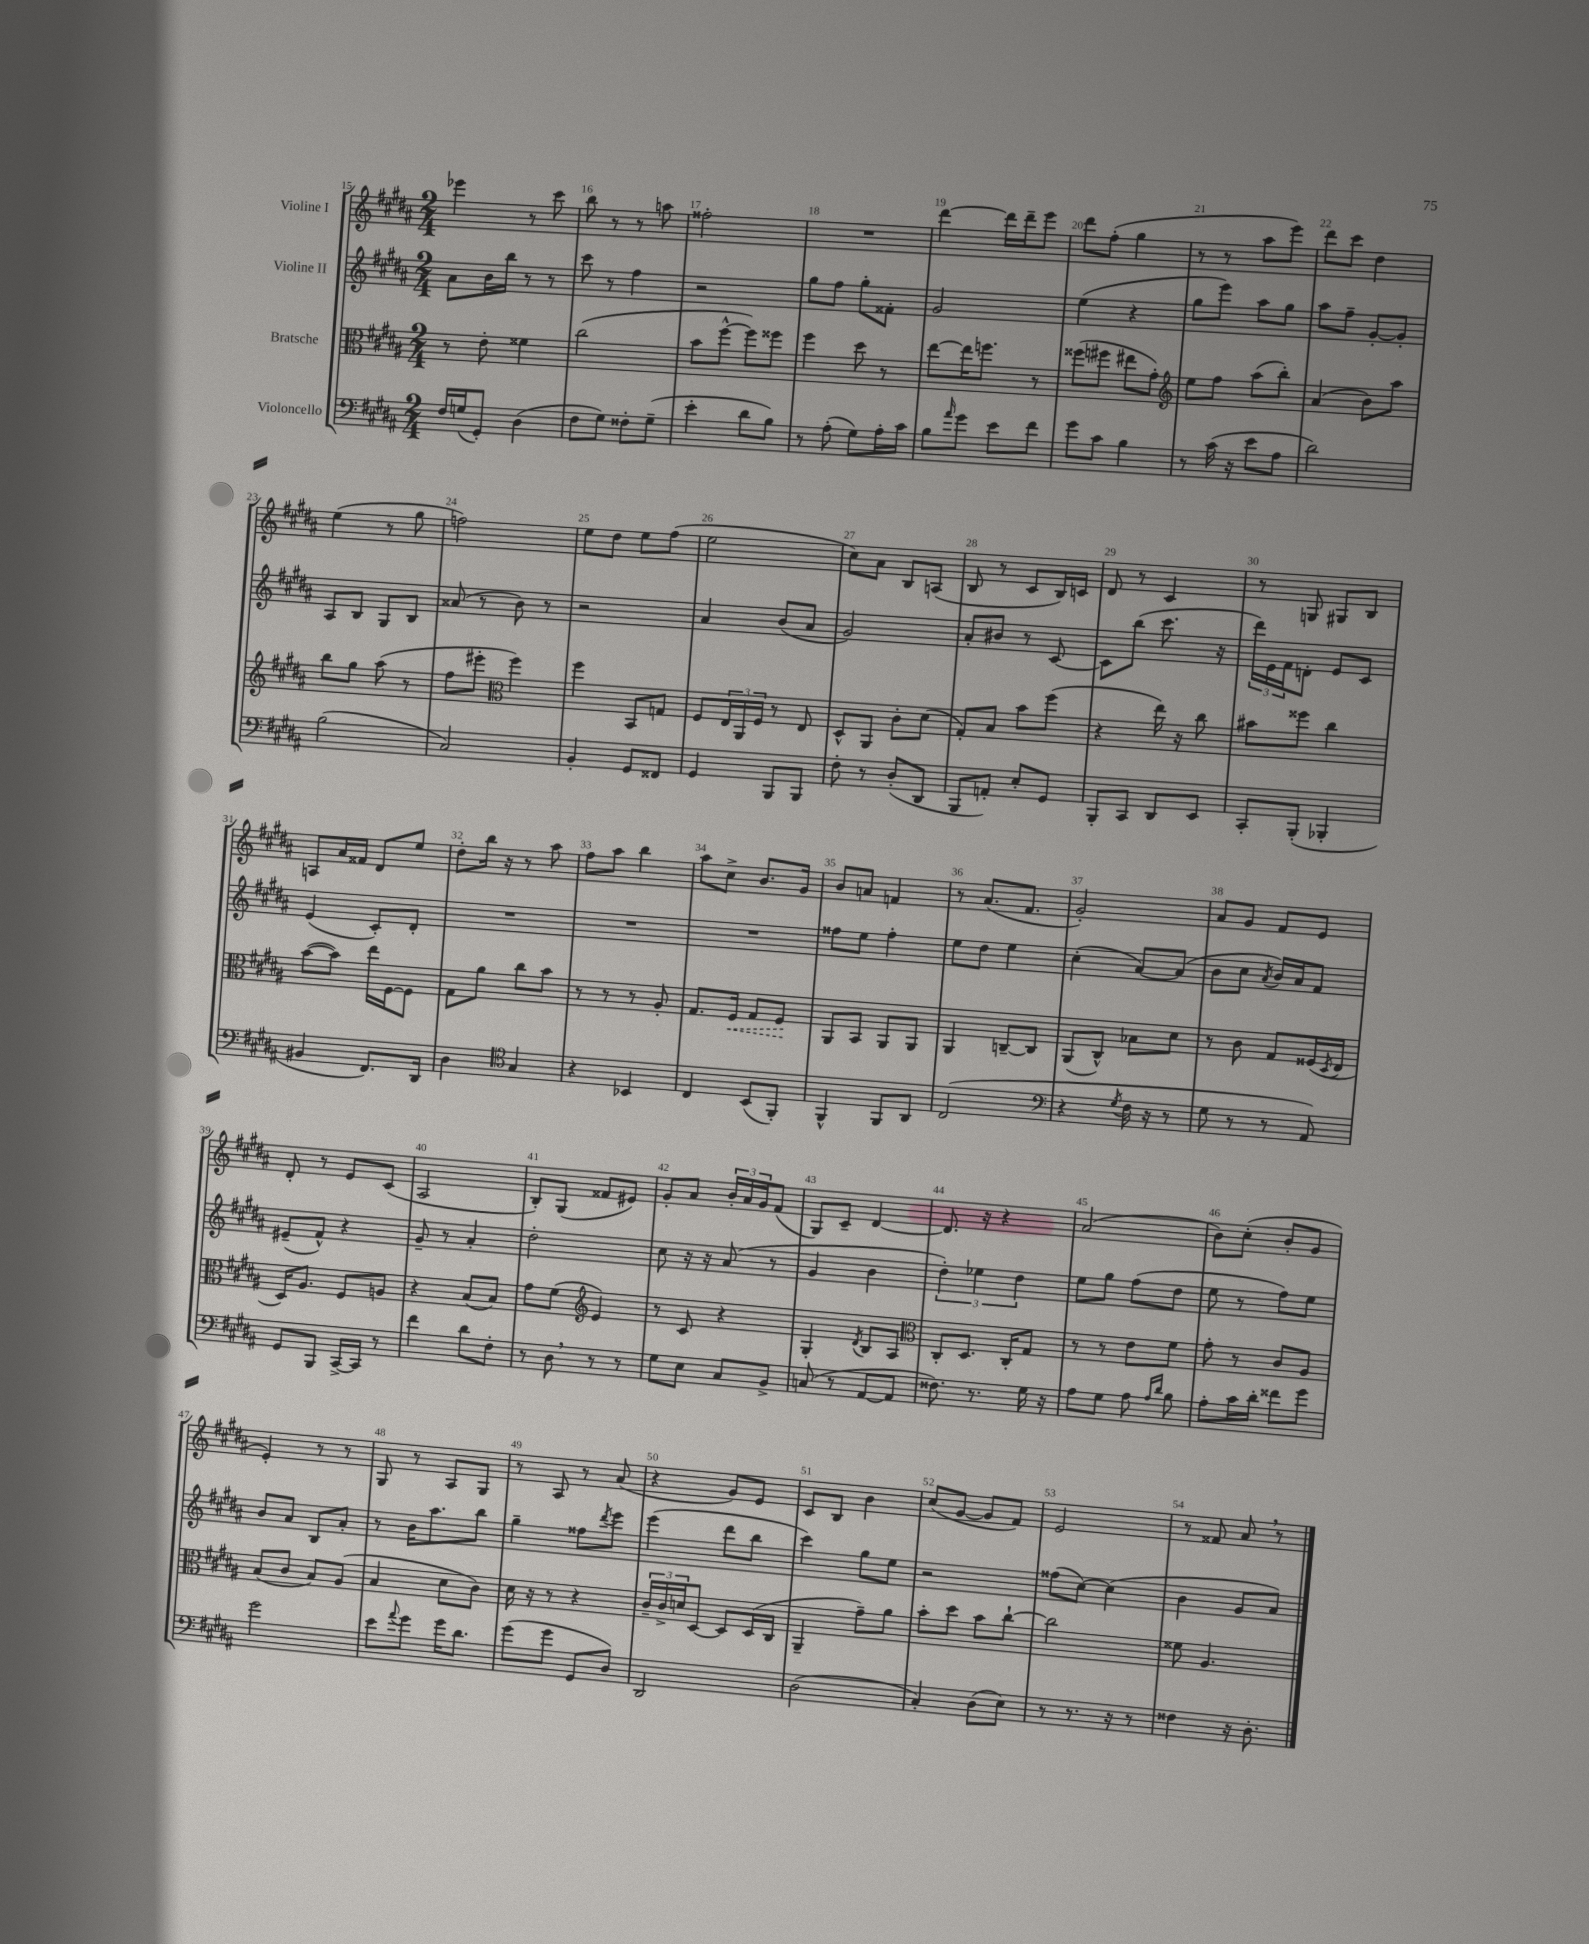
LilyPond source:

<<
\new StaffGroup <<
\new Staff = "s0" \with { instrumentName = "Violine I" } {
    \clef treble \key b \major \numericTimeSignature \time 2/4
    ees'''4 r8 cis'''8 |
    b''8 r8 r8 a''8 |
    fisis''2-. |
    R2 |
    dis'''4~ dis'''16 dis'''16-- e'''8 |
    dis'''8 fis''8-.( gis''4 |
    r8 r8 ais''8 e'''8) |
    dis'''8 cis'''8 dis''4 |
    e''4( r8 gis''8 |
    f''2) |
    e''8 dis''8 e''8 fis''8( |
    e''2 |
    cis''8) ais'8 b8 a8( |
    b8 r8 cis'8 b16) c'16 |
    dis'8 r8 cis'4 |
    r8 g8 gis8 b8 |
    a8 ais'16 fisis'16 dis'8 e''8 |
    dis''8-. b''16 r16 r8 ais''8 |
    fis''8 ais''8 b''4 |
    ais''8 cis''8-> b'8. gis'16 |
    b'8 a'8 f'4 |
    r8 ais'8.( fis'8. |
    gis'2-.) |
    ais'8 gis'8 fis'8 e'8 |
    dis'8-. r8 e'8 cis'8( |
    ais2 |
    b8-.) gis8( fisis'8 eis'8) |
    gis'8-. ais'8 \tuplet 3/2 { b'16-. ais'16 gis'16 } fis'8( |
    gis8) cis'8-- dis'4~ |
    dis'8. r16 r4 |
    ais'2( |
    b'8) cis''8-.( b'8-. gis'8 |
    e'4-.) r8 r8 |
    gis8 r8 ais8 gis8 |
    r8 ais8 r8 ais'8( |
    r4 gis'8) e'8 |
    cis'8 b8 b'4 |
    cis''8( gis'8~ gis'8 fis'8) |
    e'2 |
    r8 fisis'8 ais'8 \breathe r8 \bar "|." |
}
\new Staff = "s1" \with { instrumentName = "Violine II" } {
    \clef treble \key b \major \numericTimeSignature \time 2/4
    ais'8 b'16 b''16 r8 r8 |
    cis'''8 r8 fis''4 |
    r2 |
    gis''8 fis''8 gis''8-. fisis'8-. |
    gis'2 |
    e''4( r4 |
    gis''8 e'''8) ais''8 gis''8 |
    ais''8 fis''8-- gis'8~-. gis'8-. |
    ais8 b8 gis8 b8 |
    aisis'8( r8 b'8) r8 |
    r2 |
    ais'4 b'8( ais'8 |
    gis'2) |
    ais'8-. bis'8 r8 cis'8~ |
    cis'8 b''8( cis'''8. r16 |
    \tuplet 3/2 { dis'''16) e'16 fis'16 } d'8-. e'8 cis'8 |
    e'4( cis'8-.) dis'8-. |
    R2 |
    R2 |
    R2 |
    fisis''8 e''8 fisis''4-. |
    e''8 dis''8 e''4 |
    cis''4-.( ais'8~) ais'8( |
    b'8 cis''8 \acciaccatura { ais'8 } b'16) ais'16 fis'8 |
    eis'8--( fis'8-^) r4 |
    gis'8-- r8 ais'4-. |
    dis''2-. |
    cis''8 r16 r16 ais'8( r8 |
    gis'4 b'4 |
    \tuplet 3/2 { dis''4-.) ees''4 dis''4 } |
    e''8 gis''8 fis''8( dis''8 |
    e''8 r8 fis''8) e''8 |
    b'8 ais'8 b8 ais'8-. |
    r8 b'16 ais''8. b''8 |
    gis''4-- fisis''8 \acciaccatura { dis'''8 } e'''8 |
    e'''4( dis'''8 b''8 |
    cis'''4) gis''8 e''8 |
    r2 |
    fisis''8( cis''8~) cis''4( |
    b'4 gis'8 ais'8) \bar "|." |
}
\new Staff = "s2" \with { instrumentName = "Bratsche" } {
    \clef alto \key b \major \numericTimeSignature \time 2/4
    r8 e'8-. fisis'4 |
    cis''2( |
    b'8 fis''8~-^ fis''8) fisis''8 |
    fis''4 dis''8 r8 |
    e''8~ e''16 f''8. r8 |
    fisis''8( fis''8 eis''8 gis'8-.) |
    \clef treble e''8 fis''8 ais''8( b''8-.) |
    ais'4( b'8) ais''8 |
    b''8 gis''8 ais''8( r8 |
    fis''8 eis'''8-. \clef alto fis''4) |
    fis''4 b,8 g8 |
    fis8 \tuplet 3/2 { e16 ais,16 fis16 } r8 e8 |
    dis8-^ ais,8 cis'8-. dis'8( |
    gis8-.) b8 b'8 fis''8( |
    r4 e''16) r16 cis''8 |
    bis'8 fisis''8 cis''4 |
    b'8~( b'8) e''16 fis16~ fis8 |
    gis8 ais'8 cis''8 b'8 |
    r8 r8 r8 ais8-. |
    gis8. \once \override Hairpin.style = #'dashed-line fis16\< gis8 fis8\! |
    ais,8 b,8 ais,8 ais,8 |
    ais,4 c8~-- c8 |
    ais,8( cis8-^) bes8 dis'8 |
    r8 cis'8 gis8 fisis16( \acciaccatura { dis8 } e16 |
    dis16) ais8. fis8 a8 |
    r4 b8( b8) |
    gis'8 fis'8( \clef treble e'4) |
    r8 cis'8 r4 |
    gis4-. \acciaccatura { dis'8 } b8 ais8 |
    \clef alto cis8-. dis8. cis16-. gis8 |
    r8 r8 e'8 fis'8 |
    gis'8-. r8 cis'8 ais8 |
    b8( cis'8 b8) ais8( |
    b4 dis'8 cis'8) |
    dis'16 r16 r8 r4 |
    \tuplet 3/2 { cis'16-- cis'16-> d'16 } dis8~ dis8 dis16( cis16 |
    ais,4-- gis'8--) ais'8 |
    b'8-. dis''8 b'8 cis''8~-! |
    cis''2 |
    fisis'8 ais4. \bar "|." |
}
\new Staff = "s3" \with { instrumentName = "Violoncello" } {
    \clef bass \key b \major \numericTimeSignature \time 2/4
    fis16 g16( gis,8-.) dis4( |
    fis8 gis8) fisis8-. gis8--( |
    e'4-. dis'8 b8) |
    r8 ais8-.( gis8) ais16-. cis'16 |
    b8 \grace { ais'16 } gis'8 e'8 fis'8 |
    gis'8 cis'8 b4 |
    r8 cis'16( r16 e'8 ais8 |
    dis'2) |
    b2( |
    cis2) |
    b,4-. gis,8 fisis,8 |
    gis,4 b,,8 b,,8 |
    fis8-. r8 dis8-.( dis,8 |
    b,,8 a,8-.) e8-. gis,8 |
    b,,8-. cis,8 dis,8 e,8 |
    cis,8-. b,,8-.( bes,,4-. |
    bis,4 fis,8.) dis,16 |
    dis4 \clef tenor gis4 |
    r4 bes,4 |
    cis4 b,8( fis,8-.) |
    fis,4-^ fis,8 ais,8 |
    cis2( |
    \clef bass r4 \acciaccatura { gis8 } fis16 r16 r8 |
    gis8 r8 r8 ais,8) |
    gis,8 b,,8 cis,16~-> cis,16 r8 |
    fis'4 dis'8 fis8-. |
    r8 dis8 \breathe r8 r8 |
    gis8 e8 cis8 b,8-> |
    c8( r8 ais,8~ ais,8 |
    fisis8.) r8. gis16 r16 |
    ais8 gis8 ais8 \grace { ais16 dis'16 } b8 |
    ais8-. cis'16 dis'16-. fisis'8 gis'8 |
    gis'2 |
    e'8 \appoggiatura { ais'8 } gis'8 gis'16 dis'8. |
    gis'8( gis'8 gis,8 dis8) |
    dis,2 |
    dis2( |
    cis4-.) dis8( e8) |
    r8 r8. r16 r8 |
    fisis4 r16 dis8.-. \bar "|." |
}
>>
>>
\layout { \context { \Score currentBarNumber = #15 \override BarNumber.break-visibility = ##(#f #t #t) barNumberVisibility = #all-bar-numbers-visible } }
